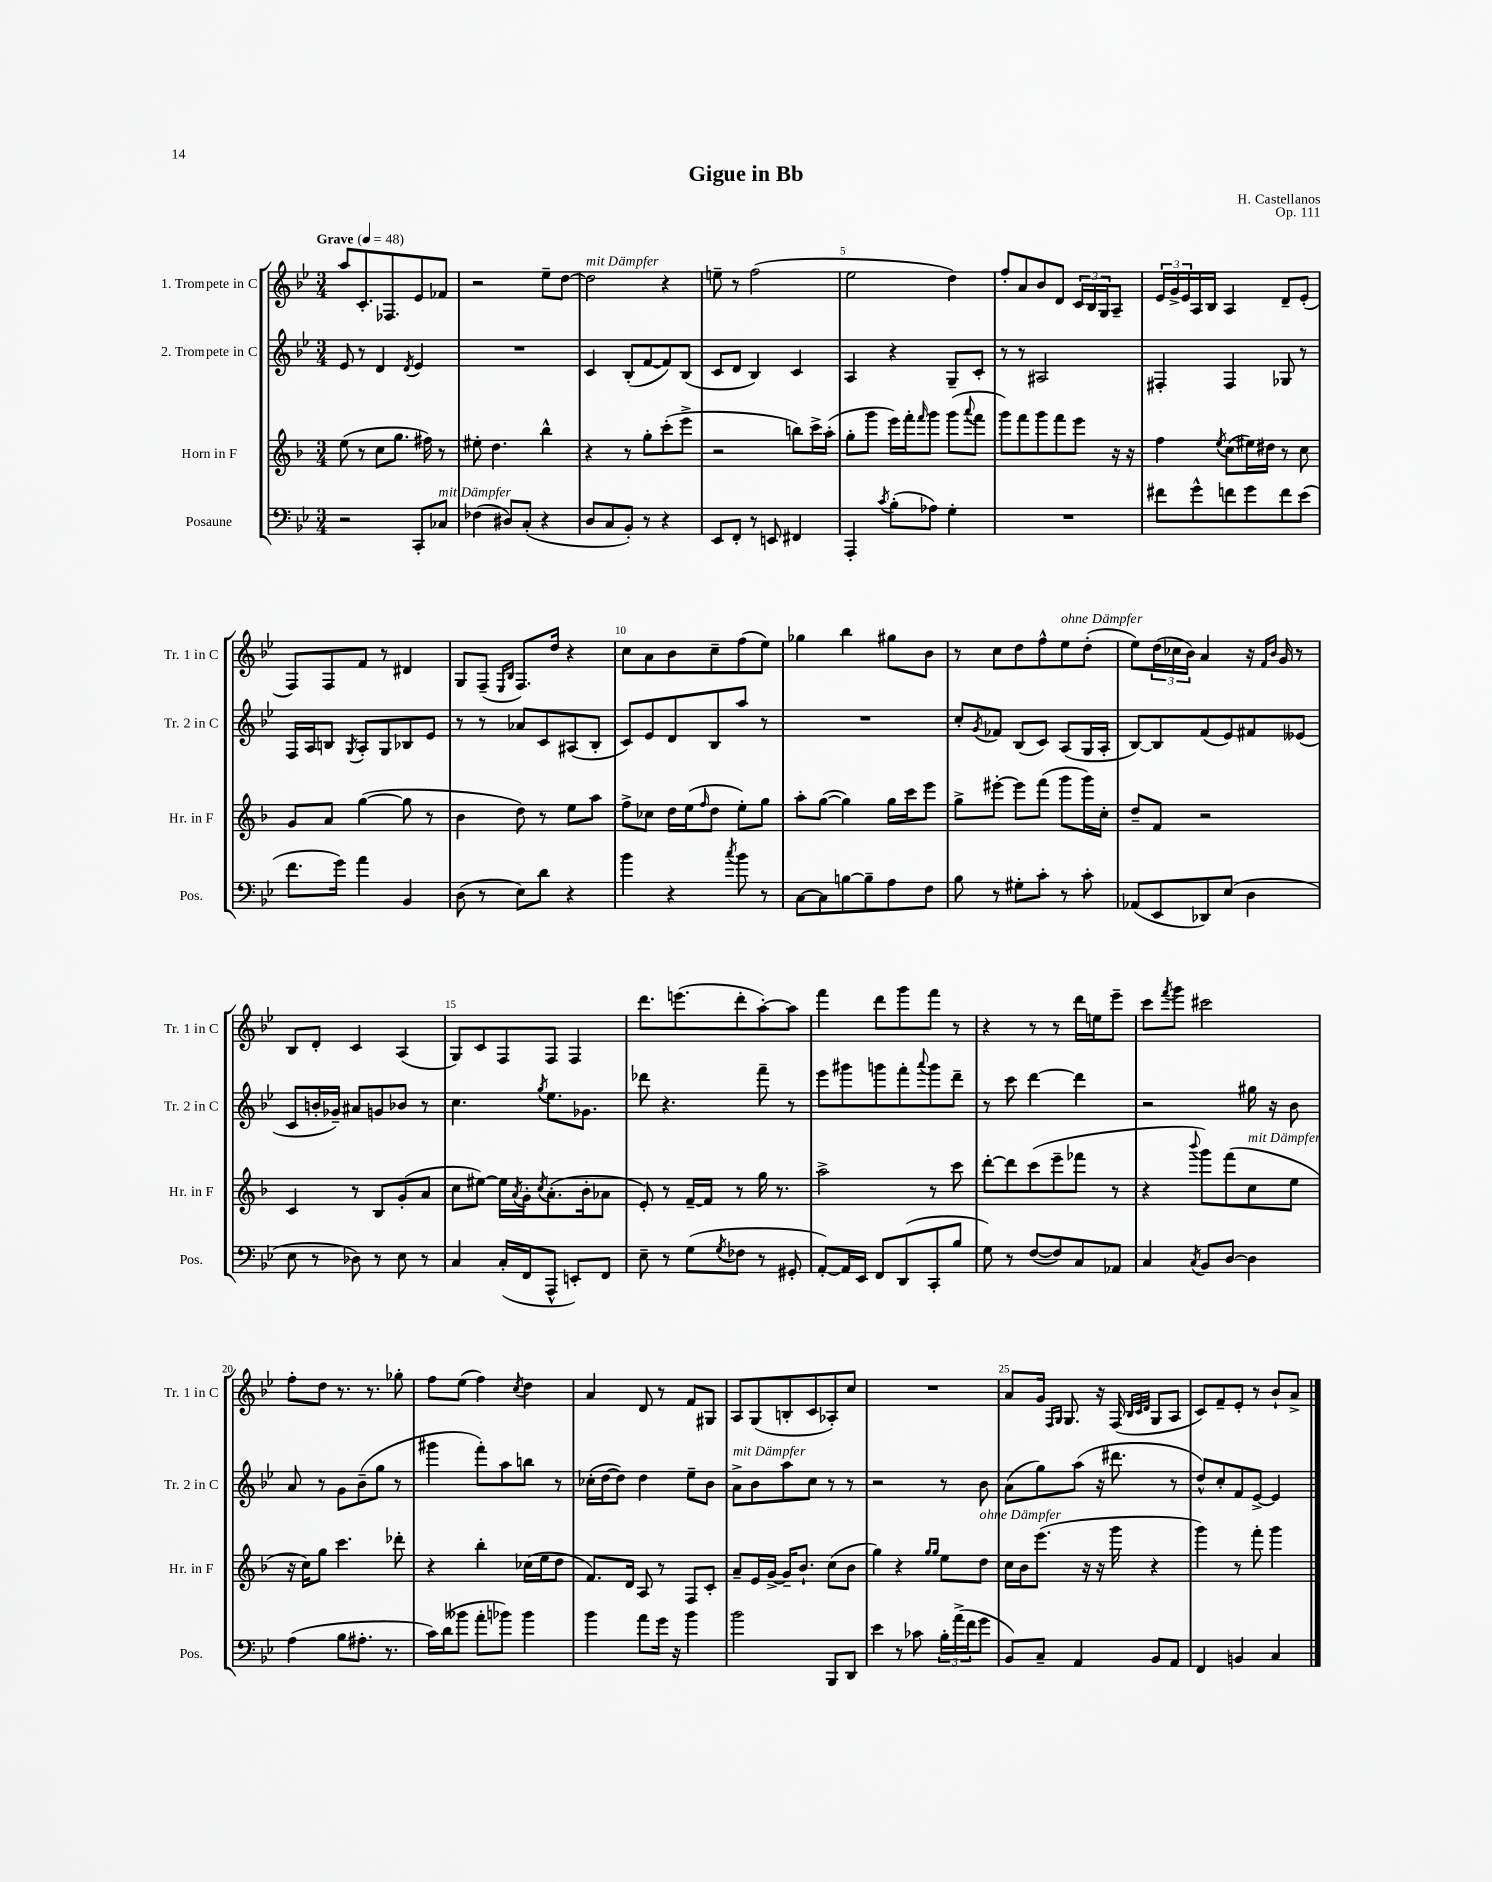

**kern	**kern	**kern	**kern
*part4	*part3	*part2	*part1
*staff4	*staff3	*staff2	*staff1
*I"Posaune	*I"Horn in F	*I"2. Trompete in C	*I"1. Trompete in C
*I'Pos.	*I'Hr. in F	*I'Tr. 2 in C	*I'Tr. 1 in C
*clefF4	*clefG2	*clefG2	*clefG2
*k[b-e-]	*k[b-]	*k[b-e-]	*k[b-e-]
*M3/4	*M3/4	*M3/4	*M3/4
*MM48	*MM48	*MM48	*MM48
=1	=1	=1	=1
!	!	!	!LO:TX:a:B:t=Grave
2r	(8ee\	8e-/	8aa/L
.	8r	8r	8.c'/
.	8cc\L	4d/	.
.	.	.	8.F-X/
.	8.gg\J	.	.
.	.	8qd/	.
8CC'/L	.	4e-/	8e-/
.	16ff#X\)	.	.
!LO:TX:a:i:t=mit Dämpfer	!	!	!
8C-X/J	8r	.	8f-X/J
=2	=2	=2	=2
(4F-X\	8ee#X'\	2.r	2r
.	4.dd\	.	.
8D#X/L)	.	.	.
(8C'/J	.	.	.
4r	4bb-^^\	.	8ee-~\L
.	.	.	[8dd\J
=3	=3	=3	=3
!	!	!	!LO:TX:a:i:t=mit Dämpfer
8D/L	4r	4c/	2dd\]
8C/	.	.	.
8BB-'/J)	8r	(8B-'/L	.
8r	8gg'\L	[8f/	.
4r	(8ccc'\	8f/])	4r
.	8eee^\J	(8B-/J	.
=4	=4	=4	=4
8EE-/L	2r	8c/L	8een~\
8FF'/J	.	8d/J	8r
8r	.	4B-/)	(2ff\
8EEn/	.	.	.
4FF#X/	8bbn\L)	4c/	.
.	16ccc^\L	.	.
.	(16aa'\JJ	.	.
=5	=5	=5	=5
4AAA'/	8gg'\L	4A/	2ee-\
.	8ggg\J	.	.
8qc/	.	.	.
(8B-'\L	16eee\LL)	4r	.
.	16fff'\J	.	.
.	16qqfff/	.	.
8A-X\J)	8ggg\J	.	.
4G'\	(8ggg\L	8G~/L	4dd\)
.	8qqaaa/	.	.
.	8fff\J	8c'/J	.
=6	=6	=6	=6
2.r	8ggg\L)	8r	8ff'/L
.	8fff\	8r	8a/
.	8ggg\	2A#X/	8b-/
.	8fff\	.	8d/J
.	8eee\J	.	24c/LL
.	.	.	24B-/
.	.	.	24G/J
.	16r	.	8A~/J
.	16r	.	.
=7	=7	=7	=7
8f#X\L	4ff\	4F#X'/	24e-/LL
.	.	.	24g^/
.	.	.	24e-/
8g^^\	.	.	16A/
.	.	.	16B-/JJ
.	8qee/	.	.
8fn\	(8cc\L	4F#/	4A/
8g\	16ee#X\L)	.	.
.	16dd#X\JJ	.	.
8f\	8r	8G-X/	8d~/L
(8e-\J	8cc\	8r	(8e-'/J
!!LO:LB:g=z
=8	=8	=8	=8
8.f\L	8g/L	16F/LL	8F/L)
.	.	16A/J	.
.	8a/J	8Bn/J	8F/
16g\Jk)	.	.	.
.	.	8qG/	.
4a\	([4gg\	8A'/L	8f/J
.	.	8G/	8r
4BB-/	8gg\]	8B-X/	4d#X/
.	8r	8e-/J	.
=9	=9	=9	=9
(8D\	4b-\	8r	8G/L
8r	.	8r	(8F~/J
.	.	.	16qqE-/LL
.	.	.	16qqB-/JJ
8E-\L)	8dd\)	8a-X/L	8.F/L)
8d\J	8r	8c/	.
.	.	.	16dd/Jk
4r	8ee\L	(8A#X/	4r
.	8aa\J	8B-'/J	.
=10	=10	=10	=10
4b-\	8ff^\L	8c/L)	8cc\L
.	8cc-X\J	8e-/	8a\
4r	16dd\LL	8d/	8b-\
.	(16ee\J	.	.
.	16qqff/	.	.
.	8dd\J	8B-/	8cc~\
8qcc/	.	.	.
8b-\	8ee'\L)	8aa/J	(8ff\
8r	8gg\J	8r	8ee-\J)
=11	=11	=11	=11
[8C\L	8aa'\L	2.r	4gg-X\
8C\]	([8gg\J	.	.
[8Bn\	4gg\])	.	4bb-\
8B~\]	.	.	.
8A\	16gg\LL	.	8gg#X\L
.	16ccc\J	.	.
8F\J	8eee\J	.	8b-\J
=12	=12	=12	=12
8B-\	8gg^\L	8cc'/L	8r
.	.	8qg/	.
8r	[8eee#X'\J	8f-X/J	8cc\L
8G#X'\L	8eee#\L]	(8B-/L	8dd\
8c'\J	(8fff\J	8c/J)	8ff^^\
!	!	!	!LO:TX:a:i:t=ohne Dämpfer
8r	8ggg\L	(8A/L	8ee-\
8c'\	16ggg\L)	16G/L	(8dd'\J
.	16cc'\JJ	16A'/JJ	.
=13	=13	=13	=13
(8AA-X/L	8dd~/L	[8B-/L)	8ee-\L)
8EE-/	8f/J	8B-/]	(24dd\L
.	.	.	24cc-X\
.	.	.	24b-\JJ)
8DD-X/)	2r	(8f/	4a/
(8E-/J	.	8e-/)	.
4D\	.	8f#X/	16r
.	.	.	16qqf/LL
.	.	.	16qqb-/JJ
.	.	.	16g/
.	.	(8e--X/J	8r
!!LO:LB:g=z
=14	=14	=14	=14
8E-\	4c/	8c/L	8B-/L
8r	.	16bn'/L	8d'/J
.	.	16g-X~/JJ)	.
8D-X\)	8r	8a#X/L	4c/
8r	8B-/L	8gn/	.
8E-\	(8g'/	8b-X/J	(4A/
8r	8a/J	8r	.
=15	=15	=15	=15
4C/	8cc\L	4.cc\	8G/L)
.	[8ee#X\J)	.	8c/
(16C'/LL	16ee#\LL]	.	8F/
.	8qa/	.	.
16FF/J	16g'\J	.	.
.	8qcc/	8qgg/	.
8AAA^^/J	(8.a'\	8.ee-\L	8F/J
8EEn'/L)	.	.	4F/
.	16b-'\k	8.g-X\J	.
8FF/J	8a-X\J	.	.
=16	=16	=16	=16
8E-~\	8e'/)	8ddd-X\	8.ddd\L
8r	8r	4.r	.
.	.	.	(8.eeen\
(8G\L	[16f~/LL	.	.
.	16f/JJ]	.	.
8qG/	.	.	.
8F-X\J	8r	.	8ddd'\
8r	16gg\	8fff~\	[8aa'\)
.	8.r	.	.
8GG#X'/	.	8r	8aa\J]
=17	=17	=17	=17
[8AA'/L)	2aa^\	8eee-\L	4fff\
16AA/L]	.	8ggg#X\	.
16EE-/JJ	.	.	.
8FF/L	.	8gggn\	8ddd\L
(8DD/	.	8fff'\	8ggg\
.	.	8qqaaa/	.
8CC'/	8r	8ggg\	8fff\J
8B-/J	8ccc\	8ddd~\J	8r
=18	=18	=18	=18
8G\)	[8ddd'\L	8r	4r
8r	8ddd\]	8ccc\	.
([8F/L	(8ccc\	[4ddd\	8r
8F/])	8eee~\	.	8r
8C/	8fff-X\J	4ddd\]	16ddd\LL
.	.	.	16een\J
8AA-X/J	8r	.	8eee-~\J
=19	=19	=19	=19
4C/	4r	2r	8ccc\L
.	.	.	8qfff/
.	.	.	8ggg\J
8qC/	8qqbbb-/	.	.
8BB-/L	8ggg\L)	.	2ccc#X\
[8D/J	(8fff\	.	.
!	!LO:TX:a:i:t=mit Dämpfer	!	!
4D\]	8cc\	16gg#X\	.
.	.	16r	.
.	8ee\J	8b-\	.
!!LO:LB:g=z
=20	=20	=20	=20
(4A\	16r	8a/	8ff'\L
.	16cc\KL)	.	.
.	8gg\J	8r	8dd\J
8B-\L	4.ccc\	8g\L	8.r
8.A#X'\J	.	(8b-~\	.
.	.	.	8.r
.	.	8gg\J	.
8.r	.	.	.
.	8ddd-X'\	8r	8gg-X'\
=21	=21	=21	=21
16c\LL)	4r	4ggg#X\	8ff\L
(16d\J	.	.	.
8b--X\J	.	.	(8ee-\J
8a'\L	4bb-'\	8fff'\L)	4ff\)
8b-X\J)	.	8aa\	.
.	.	.	8qcc/
4b-\	(16cc-X\LL	8bbn\J	4dd\
.	16ee\J	.	.
.	8dd\J	8r	.
=22	=22	=22	=22
4b-\	8.f/L)	(16cc-X'\LL	4a/
.	.	[16dd\J	.
.	.	8dd\J])	.
.	16d/Jk	.	.
8a\L	8A/	4dd\	8d/
16g\Jk	8r	.	8r
16r	.	.	.
4b-\	8F/L	8ee-~\L	8f/L
.	8c'/J	8b-\J	8G#X/J
=23	=23	=23	=23
!	!	!LO:TX:a:i:t=mit Dämpfer	!
2b-\	8a~/L	8a^\L	8A/L
.	16e/L	8b-\	(8G/
.	[16g^/JJ	.	.
.	16g~/KL]	8aa\	8Bn'/
.	8.b-`/J	.	.
.	.	8cc\J	8c/
8BBB-/L	(8cc\L	8r	8A-X'/)
8DD/J	8b-\J	8r	8cc/J
=24	=24	=24	=24
4e-\	4gg\)	2r	2.r
8r	4r	.	.
8c-X\	.	.	.
.	16qqgg/LL	.	.
.	16qqgg/JJ	.	.
24B-'\LL	8ee\L	8r	.
(24a^\	.	.	.
24f\J	.	.	.
!	!LO:TX:a:i:t=ohne Dämpfer	!	!
8g\J	8dd\J	8b-\	.
=25	=25	=25	=25
8BB-/L)	16cc\LL	(8a\L	8a/L
.	16b-\J	.	.
8C~/J	(8.eee\J	8gg\)	16g/Jk
.	.	.	16qqF/LL
.	.	.	16qqG/JJ
.	.	.	8.G/
4AA/	.	(8aa\J	.
.	16r	.	.
.	16r	16r	16r
.	16ggg\	8.ddd#X\	(16F/
.	.	.	32qqB-/LLL
.	.	.	32qqc/
.	.	.	32qqd/JJJ
8BB-/L	4r	.	8G/L
8AA/J	.	8r	8A/J
=26	=26	=26	=26
4FF/	4ggg\)	8dd^^/L)	8c/L)
.	.	8cc'/	8f~/
4BBn/	8r	8f/	8e-'/J
.	8fff'\	[8e-^/J	8r
4C/	4ggg\	4e-/]	8b-`/L
.	.	.	8a^/J
==	==	==	==
*-	*-	*-	*-
